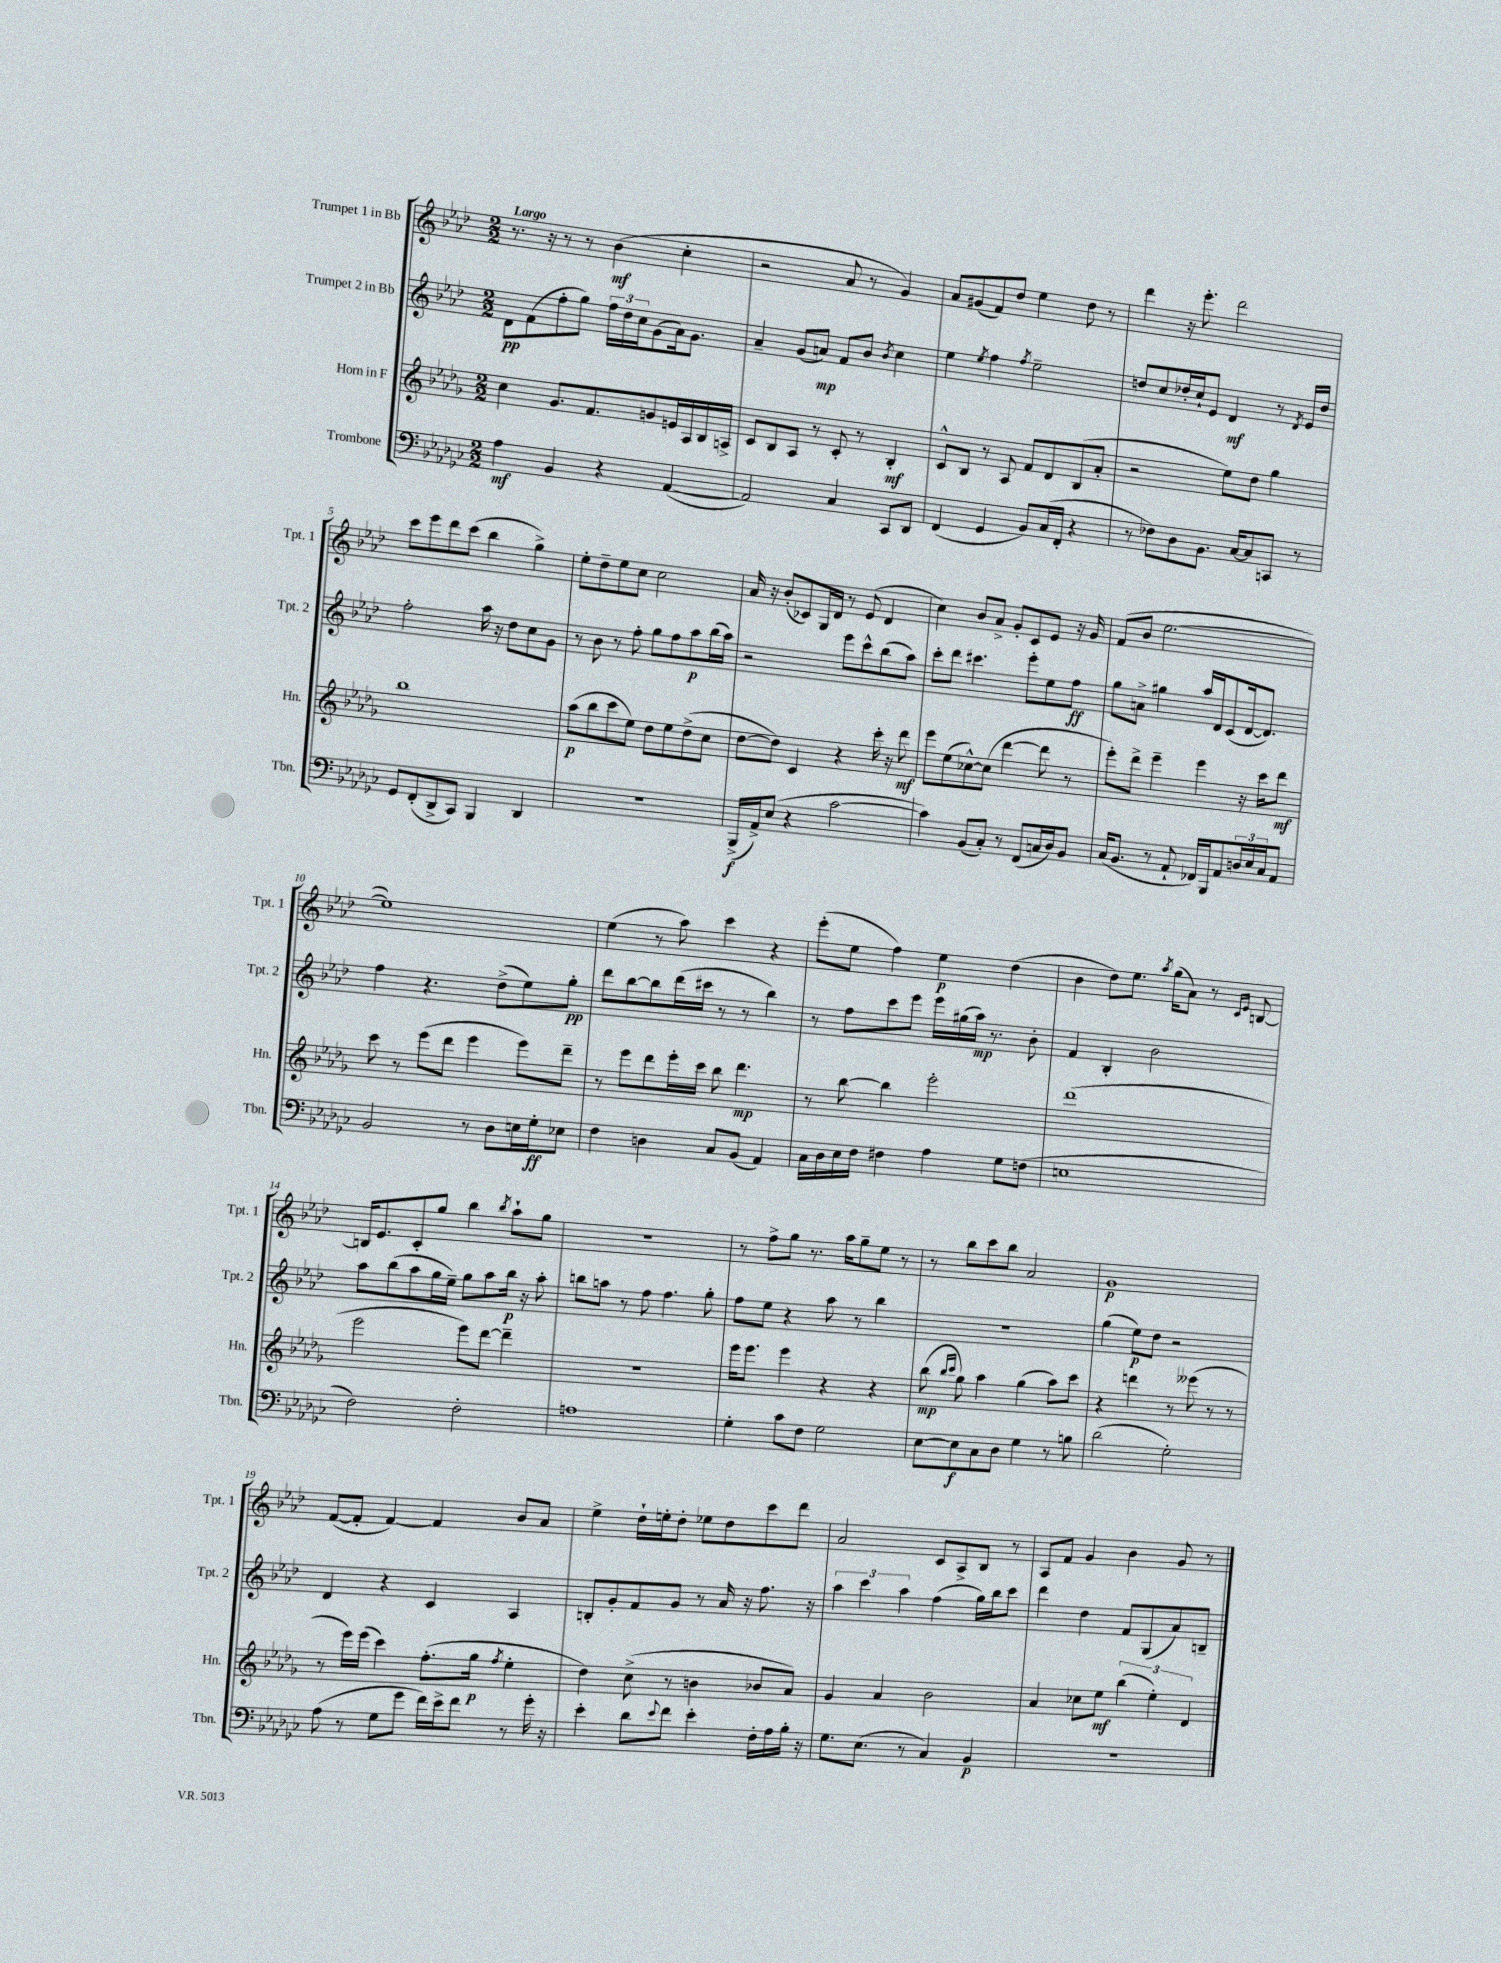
<<
\new StaffGroup <<
\new Staff = "s0" \with { instrumentName = "Trumpet 1 in Bb" shortInstrumentName = "Tpt. 1" } {
    \clef treble \key aes \major \numericTimeSignature \time 2/2 \tempo "Largo"
    r8. r16 r8 r8 bes'4\mf( c''4-. |
    r2 aes'8 r8 g'4) |
    aes'8 gis'8( f'8) des''8 ees''4 des''8 r8 |
    des'''4 r16 ees'''8.-. des'''2 |
    c'''8 ees'''8 des'''8 c'''8( bes''4 g''4->) |
    ees''8-. des''8-- ees''8 c''8 c''2 |
    aes'16 r16 bes'8-.( ces'8) g16 des'16 r8 ees'8( des'4 |
    c''4) bes'8 aes'8-> g'8-. c'8 ees'8 r16 g'16 |
    f'8( bes'8 ees''2.~ |
    ees''1) |
    ees''4( r8 aes''8) c'''4 r4 |
    ees'''8-.( ees''8 f''4) ees''4\p des''4( |
    bes'4 des''8) ees''8. \acciaccatura { aes''8 } g''16( aes'8) r8 \grace { c'16 ees'16 } b8~ |
    b16 ees'8. c'8-. g''8 bes''4 \acciaccatura { bes''8 } aes''8-! g''8 |
    R1 |
    r8 f''8-> g''8 r8. aes''16 g''8-- ees''8 r8 |
    r8 bes''8 c'''8 bes''8 aes'2 |
    g'1\p |
    f'8~( f'8-. f'4~) f'4 bes'8 aes'8 |
    ees''4-> des''16-! e''16-. des''8-. ees''8 des''8 c'''8 des'''8 |
    aes'2 c'8 aes8-> bes8 r8 |
    aes8 f'8 g'4 bes'4 g'8 r8 \bar "|." |
}
\new Staff = "s1" \with { instrumentName = "Trumpet 2 in Bb" shortInstrumentName = "Tpt. 2" } {
    \clef treble \key aes \major \numericTimeSignature \time 2/2
    des'8\pp f'8( f''8-. g''8) \tuplet 3/2 { f''16 des''16 c''16 } g'8( aes'16) g'8. |
    aes'4-- g'8( a'8\mp) f'8 bes'8 \acciaccatura { bes'8 } c''4 |
    ees''4 \acciaccatura { ees''8 } f''4 \acciaccatura { f''8 } ees''2-- |
    d''8 c''8 des''16-. c''16-! ees'8 des'4\mf r8 \acciaccatura { des'8 } ees'16 des''16 |
    f''2-. aes''16 r16 des''8 c''8 g'8 |
    r8 bes'8 r8 f''8-. g''8 f''8 aes''8\p bes''16( aes''16) |
    r2 ees'''8 c'''8-^ bes''8( aes''8) |
    c'''8-. des'''8 cis'''4. ees'''8-. ees''8 f''8\ff |
    g''8 a'8-> gis''4 aes''16 des'16 c'8( des'16~ des'8.) |
    f''4 r4. des''8->( ees''8) g''8-.\pp |
    des'''8 bes''8~ bes''8 des'''16( cis'''16 r8 r8 bes''4) |
    r8 f''8 c'''8 ees'''8 ees'''16 gis''16( aes''16\mp) r8. bes'8-. |
    f'4 bes4-. bes'2 |
    aes''8 bes''8( aes''8 g''16 ees''16--) g''8 aes''8 bes''16\p r16 aes''8-. |
    b''8 a''8 r8 f''8 f''4. g''8-. |
    f''8 ees''8 r4 aes''8 r8 bes''4 |
    R1 |
    g''4( ees''8\p) des''8 r2 |
    des'4 r4 c'4 aes4 |
    b8-. g'8-. f'8 g'8 r8 aes'16 r16 f''8. r16 |
    \tuplet 3/2 { aes''4 c'''4 aes''4 } f''4( g''16) bes''16 c'''8 |
    des'''4 des''4 f'8 g8( aes'8) b8-- \bar "|." |
}
\new Staff = "s2" \with { instrumentName = "Horn in F" shortInstrumentName = "Hn." } {
    \clef treble \key des \major \numericTimeSignature \time 2/2
    c''4 ges'8. f'8. g'8 e'16 aes16 bes16 a16-> |
    c'8 bes8 aes8 r8 c'8-. r8 bes4-.\mf |
    c'8-^ bes8 r8 aes8 f'8 des'8 bes8( aes'8-. |
    r2 ees''8) des''8 ges''4 |
    bes''1 |
    aes''8\p( bes''8 c'''8 ees''8) des''8 ees''8 des''8->( c''8 |
    des''8~ des''8) c'4 r4 c'''16-. r16 des'''8\mf |
    ees'''8 ees''8( ces''8~-^) ces''8( des'''4~ des'''8 r8 |
    ees'''8-.) des'''8-> ees'''4-- ees'''4 r16 c'''16 des'''8\mf |
    c'''8 r8 ees'''8( des'''8 ees'''4 ees'''8) des'''8-- |
    r8 ees'''8 des'''8 ees'''16-. c'''16 bes''8 des'''4.\mp |
    r8 bes''8~ bes''4 ees'''2-. |
    des'''1( |
    ees'''2 ees'''8) des'''8~ des'''4-- |
    R1 |
    ees'''16 ees'''8. ees'''4 r4 r4 |
    bes''8\mp( \grace { bes''16 c'''16 } ges''8) aes''4 ges''4( aes''8) c'''8 |
    r4 d'''4 r8 eeses'''8( r8 r8 |
    r8 ees'''16) ees'''16( c'''4) f''8.-.( ges''16\p \acciaccatura { f''8 } ees''4-. |
    des''4) c''8->( r8 b'4 bes'8 aes'8) |
    ges'4 aes'4 bes'2 |
    aes'4 ces''8 ees''8\mf \tuplet 3/2 { bes''4( ees''4-.) des'4 } \bar "|." |
}
\new Staff = "s3" \with { instrumentName = "Trombone" shortInstrumentName = "Tbn." } {
    \clef bass \key ges \major \numericTimeSignature \time 2/2
    aes4\mf bes,4 r4 aes,4~( |
    aes,2) ces4 ces,8 des,8 |
    f,4( ges,4 bes,8) ces16( f,16-. r4 |
    r8 fes8) des8 bes,8. ces16~ ces8 c,8 r8 |
    ges,8 f,8-.( des,8-> ces,8) bes,,4 des,4 |
    R1 |
    bes,,16->\f( aes,16->) ees8( r4 ces'2~ |
    ces'4) bes,8( ces8-.) r8 f,8( c16 des16) bes,8 |
    ces16( bes,8. r8 aes,8-! fes,16) bes,,16 aes,8 \tuplet 3/2 { d16 ees16 ces16 } aes,8 |
    bes,2 r8 des8 e16 ges16-.\ff ees8 |
    f4 d4 ces8 bes,8( aes,4) |
    ces16 des16 ees16 f16 fis4 aes4 ges8 f8( |
    e1 |
    f2) f2-. |
    a1 |
    ges4-. ces'8 f8 ges2 |
    ees8~ ees8\f ces8 des8 ges4 r8 b8 |
    des'2( ges2-.) |
    aes8( r8 ges8 ges'8 f'16) ees'16-> f'8 r8 ges'16-. r16 |
    ees'4-. des'8 \appoggiatura { ees'8 } f'8 ees'4-. f16-. aes16 bes16-. r16 |
    ges8. ees8.( r8 ces4) bes,4\p |
    R1 \bar "|." |
}
>>
>>
